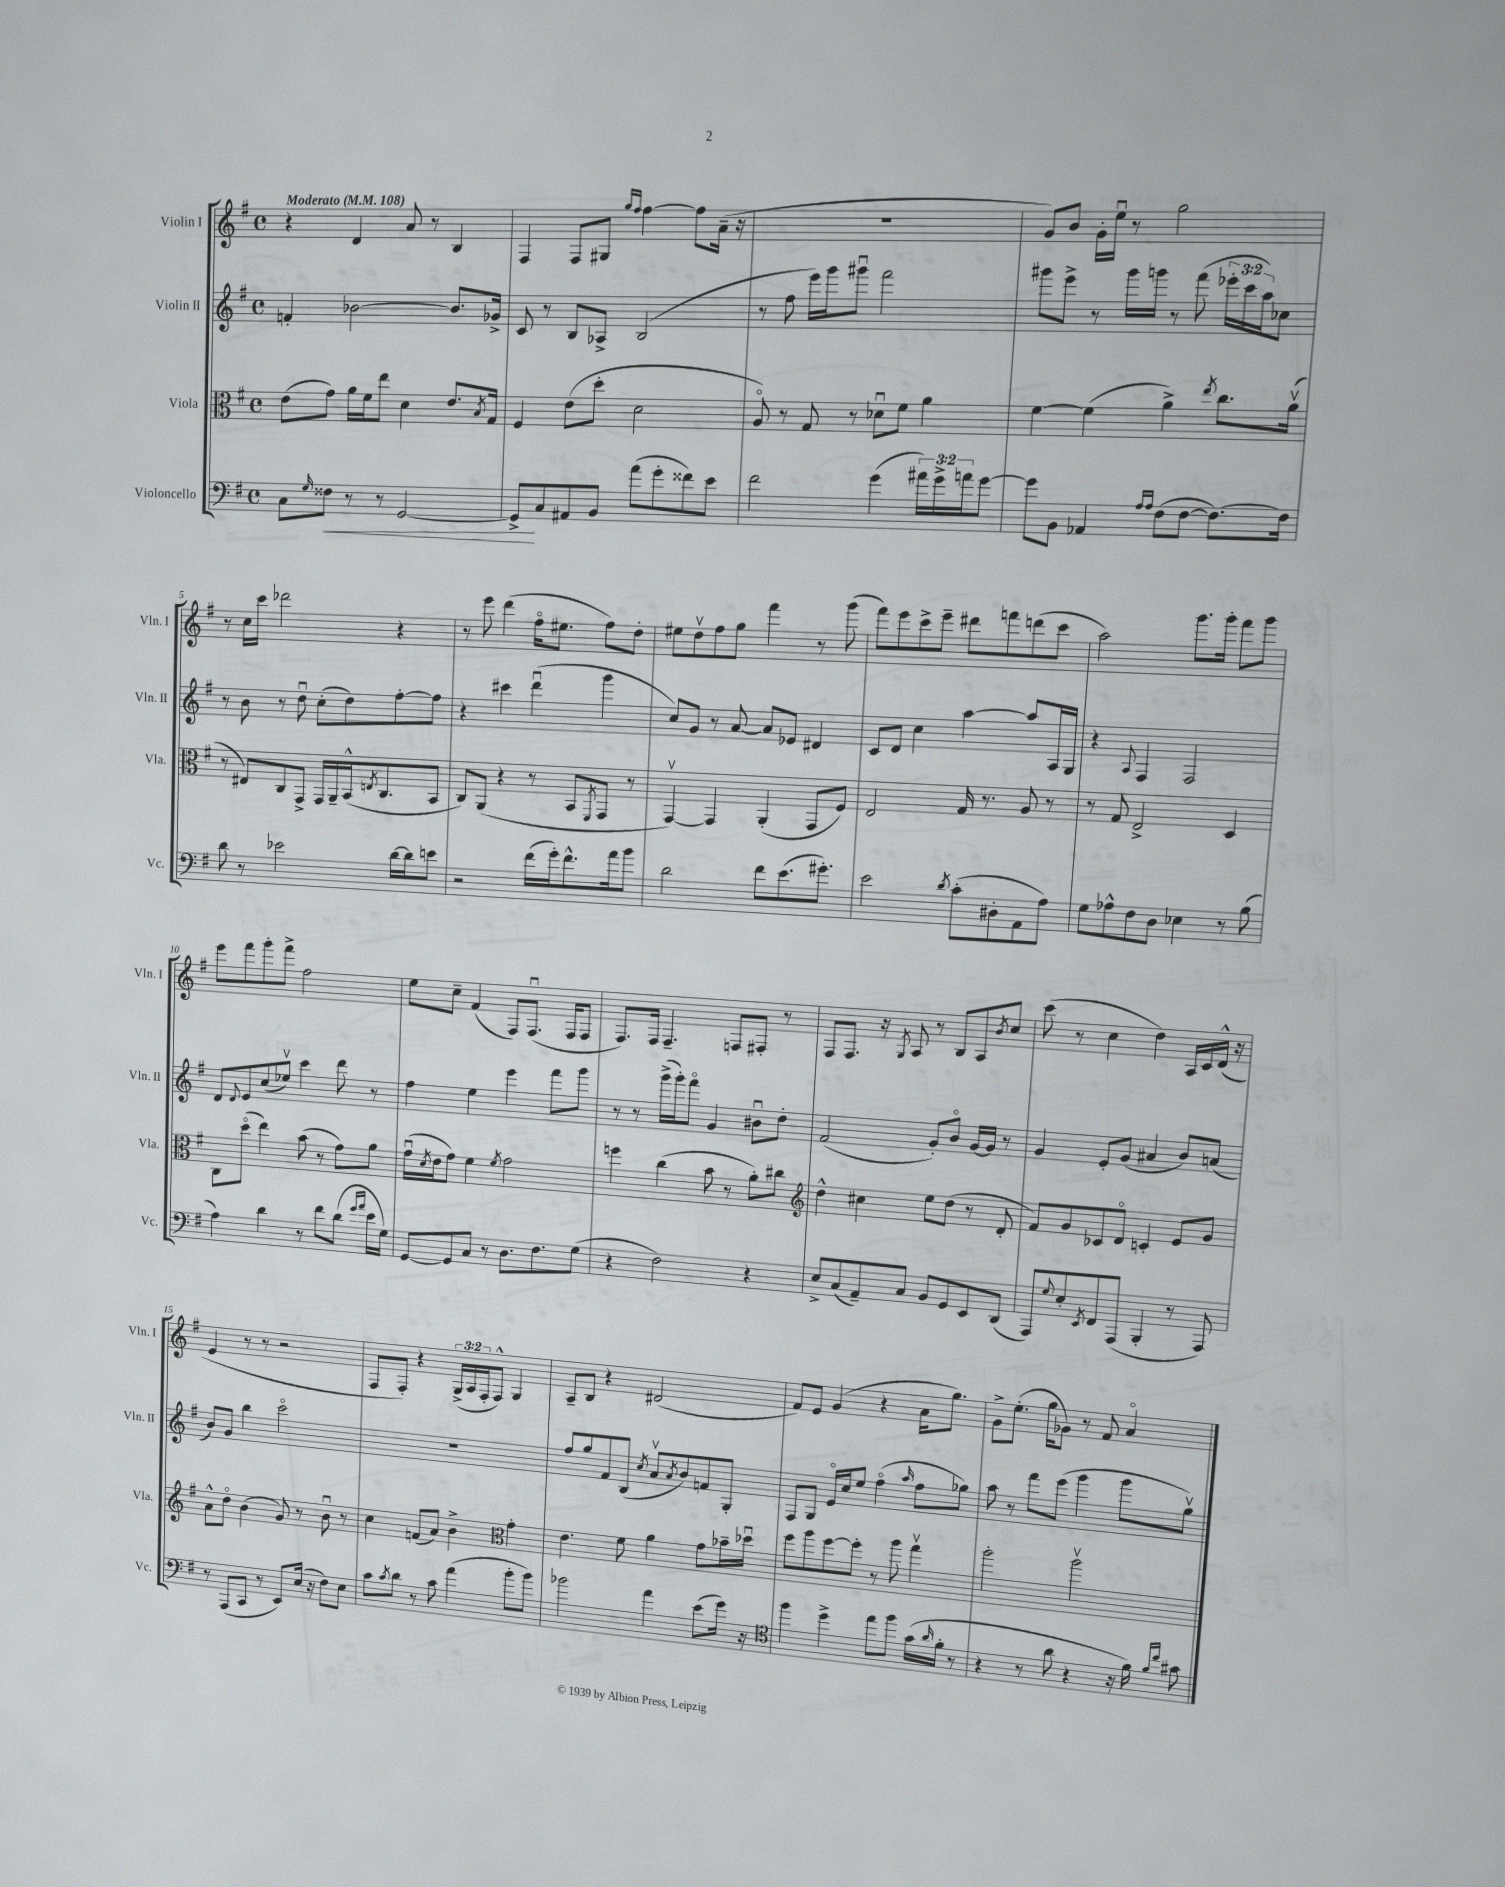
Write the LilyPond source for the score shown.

<<
\new StaffGroup <<
\new Staff = "s0" \with { instrumentName = "Violin I" shortInstrumentName = "Vln. I" } {
    \clef treble \key g \major \defaultTimeSignature \time 4/4 \override Staff.TupletNumber.text = #tuplet-number::calc-fraction-text \tempo "Moderato" 4 = 108
    r4 d'4 a'8 r8 b4 |
    fis4 fis8 gis8 \grace { g''16 fis''16 } fis''4~ fis''8 a'16--( r16 |
    R1 |
    g'8) b'8 g'16-. e''16\downbow r8 g''2 |
    r8 c''16 c'''16 des'''2 r4 |
    r8 e'''8 d'''4( fis''16\flageolet eis''8. fis''8) d''8-. |
    eis''8 d''8\upbow fis''8 g''8 fis'''4 r8 g'''8( |
    fis'''8) e'''8 c'''8-> e'''8-- dis'''8 f'''8 d'''8( c'''8 |
    a''2) g'''8. g'''16-. fis'''8 g'''8 |
    e'''8 fis'''8 g'''8-. fis'''8-> fis''2 |
    e''8 c''8-- fis'4( fis8) fis8.\downbow( fis16 fis8 |
    fis8.) fis16 fis4.-- f8 fis8-. r8 |
    fis8 fis8. r16 \acciaccatura { g8 } a8 r8 b8 a8 \acciaccatura { b'8 } c''8 |
    c'''8( r8 c''4 d''4) a16 c'16 d'16-^( r16 |
    e'4 r8 r8 r2 |
    fis8 fis8-.) r4 \tuplet 3/2 { g16->( a16 fis16-. } fis8-^) g4 |
    a8-- b8 r4 dis'2( |
    fis'8) e'8 g'4( r4 a'16 g''8.) |
    g'8-> e''8.-.( g''16 ges'8) r8 fis'8 a'4\flageolet \bar "|." |
}
\new Staff = "s1" \with { instrumentName = "Violin II" shortInstrumentName = "Vln. II" } {
    \clef treble \key g \major \defaultTimeSignature \time 4/4 \override Staff.TupletNumber.text = #tuplet-number::calc-fraction-text
    f'4-. bes'2~ bes'8. ges'16-> |
    c'8 r8 b8 aes8-> b2( |
    r8 fis''8 e'''16) g'''16 gis'''8\downbow fis'''2 |
    gis'''8 e'''8-> r8 gis'''16 g'''16 r8 fis'''8( \tuplet 3/2 { ees'''16-. c'''16 a''16) } ces''8 |
    r8 b'8 r8 d''8\downbow c''8-.( d''8) fis''8~-. fis''8 |
    r4 cis'''4 d'''4\downbow( g'''4 |
    c''8) g'8 r8 a'8~ a'8 ees'8 dis'4 |
    c'8 d'8 c''4 a''4~ a''8 a16 g16 |
    r4 \appoggiatura { a8 } fis4 fis2 |
    d'8 \appoggiatura { d'8 } e'8 c''8( ees''8\upbow) c'''4 d'''8 r8 |
    fis''4 e''4 e'''4 fis'''8 g'''8 |
    r8 r8 g'''16->( g'''16-.) fis'''8\flageolet g'4 bis'8\downbow d''8-. |
    fis'2( g'8-.) b'8\flageolet g'16~ g'16 r8 |
    g'4 e'8-. g'8( ais'4 b'8) a'8( |
    b'8) g'8 b''4 c'''2\flageolet |
    R1 |
    fis''8 g''8 fis'8 b8( \acciaccatura { c''8 } a'8\upbow \acciaccatura { a'8 } b'8) f'8 g8-. |
    fis8 g8 e'16\flageolet c''16 e''8 fis''4\flageolet( \grace { a''16 } fis''8 ges''8) |
    a''8 r8 fis'''8 e'''8( g'''4 g'''8 g''8\upbow) \bar "|." |
}
\new Staff = "s2" \with { instrumentName = "Viola" shortInstrumentName = "Vla." } {
    \clef alto \key g \major \defaultTimeSignature \time 4/4
    e'8( g'8) a'16 fis'16 e''8 d'4 e'8. \acciaccatura { b8 } g16 |
    fis4 e'8( d''8-. d'2 |
    a8\flageolet) r8 g8 r8 des'8\downbow fis'8 a'4 |
    fis'4~ fis'4( a'4->) \acciaccatura { e''8 } c''8. a'16\upbow( |
    r8 eis8) c8 g,8-> g,16 a,16-- b,16-^( \acciaccatura { e8 } c8. b,8 |
    c8) a,8( r4 r8 b,8 \acciaccatura { fis,8 } g,8 r8 |
    g,4~\upbow) g,4 a,4-.( g,8 fis8) |
    e2 g16 r8. a8 r8 |
    r8 g8 e2-> d4 |
    c8 d''8\flageolet( e''4) b'8( r8 g'8) a'8 |
    g'16\downbow( \acciaccatura { d'8 } e'16 g'8) fis'4 \acciaccatura { fis'8 } g'2 |
    f''4 c''4( b'8 r8 a'8-.) cis''8 |
    \clef treble d''4-^ cis''4 e''8 d''8( r8 d'8-. |
    fis'8) g'8 ces'8 d'8\flageolet c'4-. e'8 g'8 |
    a'8-^ d''8\flageolet b'4( g'8) r8 b'8\downbow r8 |
    c''4 f'8( a'8) b'4-> \clef alto g'4-. |
    e'4. fis'8 a'4 g'8 bes'16-- des''16\downbow |
    fis''8 a''8 fis''8~ fis''8-. r8 a''8 g''4\upbow |
    a''2-. a''2\upbow \bar "|." |
}
\new Staff = "s3" \with { instrumentName = "Violoncello" shortInstrumentName = "Vc." } {
    \clef bass \key g \major \defaultTimeSignature \time 4/4 \override Staff.TupletNumber.text = #tuplet-number::calc-fraction-text
    c8 \grace { g16 } fisis8\< r8 r8 g,2~ |
    g,8->\! c8 ais,8 b,8 a'8( g'8-. fisis'8) e'8 |
    fis'2 g'4( \tuplet 3/2 { ais'16) g'16-> a'16 } g'8~ |
    g'8 b,8 aes,4 \grace { a16 a16 } fis8( fis8~ fis8.~) fis16 |
    d'8 r8 ees'2 d'16~ d'16 e'8 |
    r2 fis'16( g'16-.) fis'8.-^ a'16 b'8 |
    d'2 fis'8 e'8.( gis'8.-.) |
    e'2 \acciaccatura { d'8 } c'8-.( dis8-. a,8 a8) |
    g8 aes8-^ fis8 d8 ees4 r8 b8( |
    a4) d'4 r8 fis'8 d'8( \grace { g'16 a'16 } e'16 g16) |
    g,8~ g,8 c8 r8 d8. fis8. g8( |
    r4 fis2) r4 |
    e8-> c8( a,8--) c8 b,8 g,8 e,8 d,8( |
    a,,8) \appoggiatura { g8 } e8-. \acciaccatura { e,8 } fis,8 a,,8( b,,4-. r8 a,,8) |
    r8 a,,8( c,8 r8 e,8) e16( r16 fis8) e8 |
    c'8 \acciaccatura { c'8 } d'8 r8 c'8 a'4( b'8-. b'8) |
    bes'2 a'4 e'8( g'16) r16 |
    \clef tenor fis''4 d''4-> e''8 fis''8 g'16( \grace { a'16 } fis'16-. r8 |
    r4 r8 a'8 r4 r16 fis'16) \grace { fis'16 c''16 } gis'8 \bar "|." |
}
>>
>>
